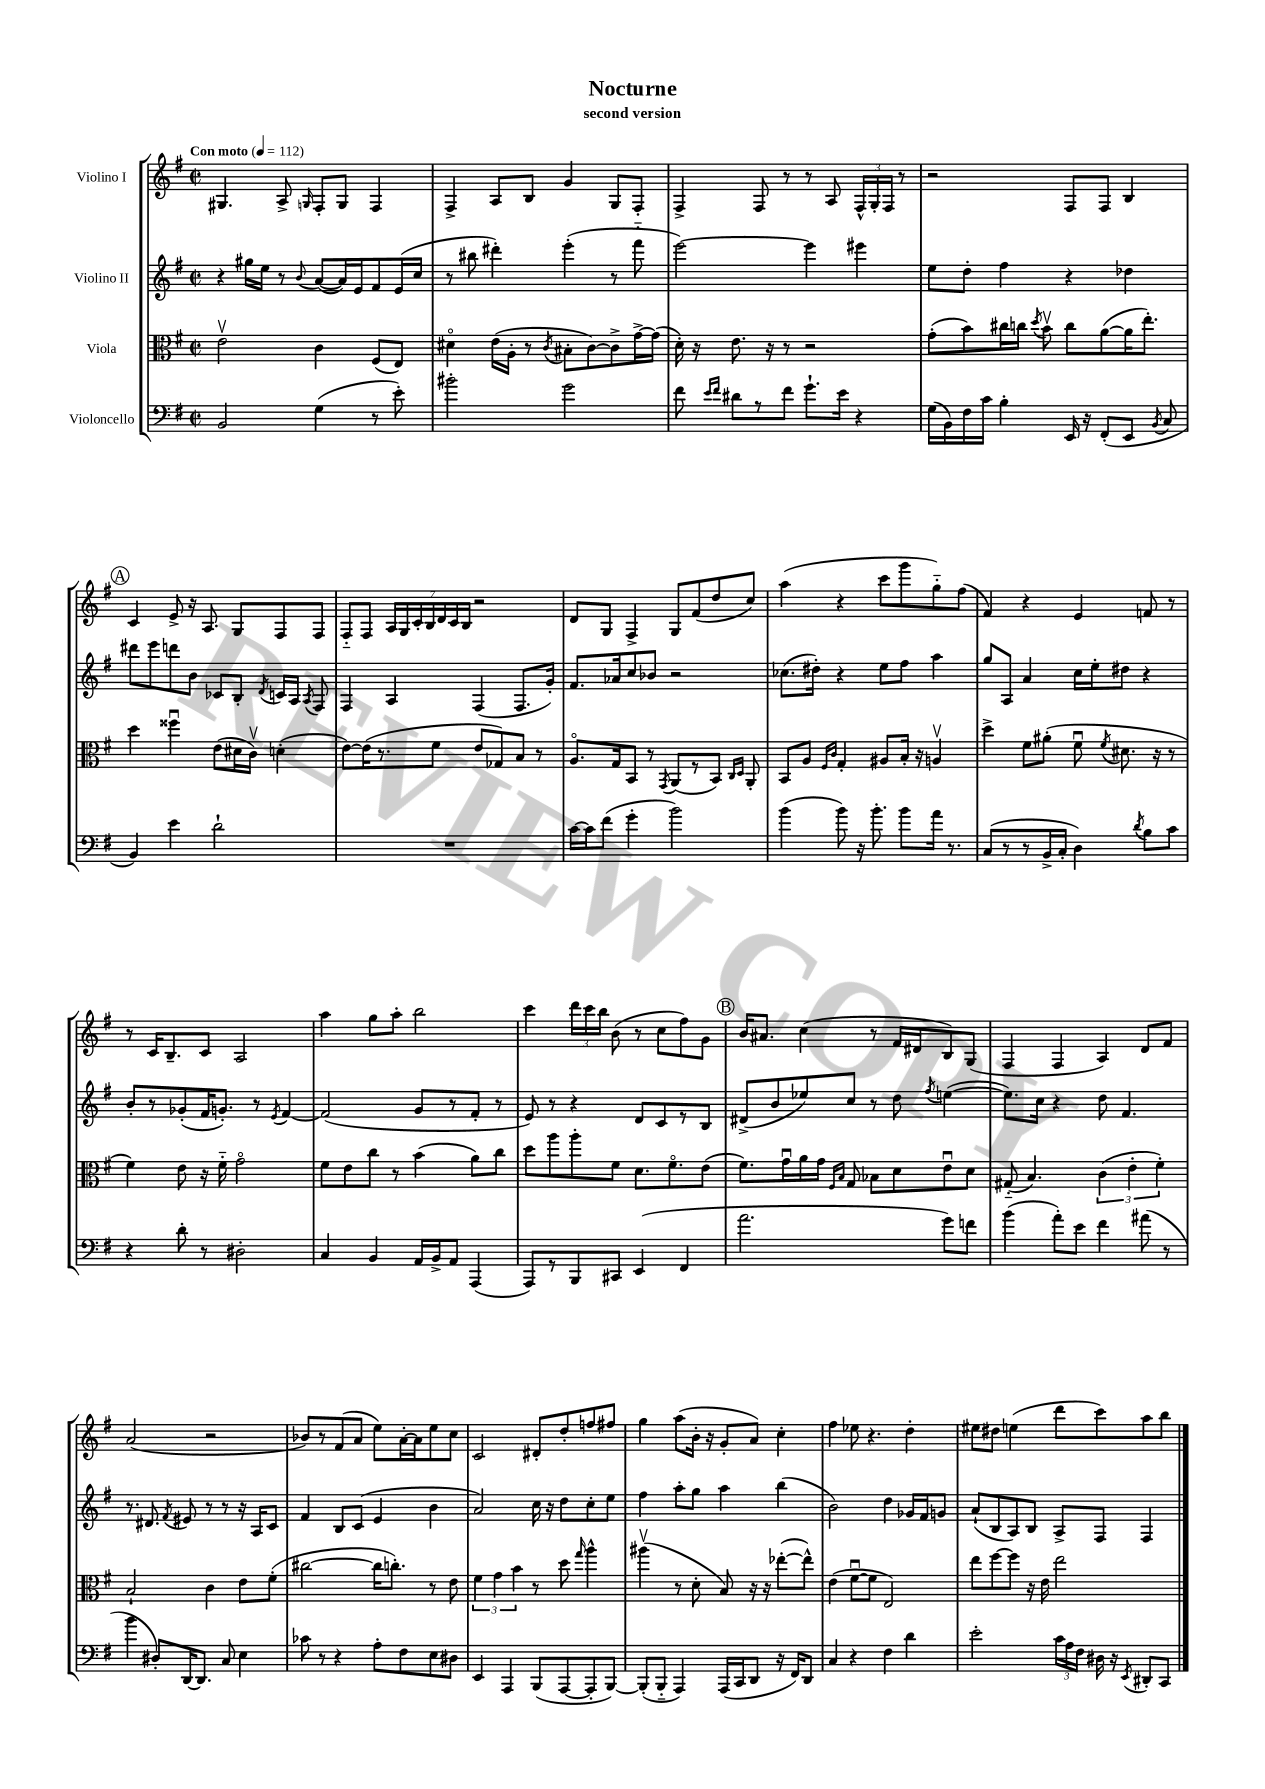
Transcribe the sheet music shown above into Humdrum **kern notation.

**kern	**kern	**kern	**kern
*staff4	*staff3	*staff2	*staff1
*clefF4	*clefC3	*clefG2	*clefG2
*k[f#]	*k[f#]	*k[f#]	*k[f#]
*M2/2	*M2/2	*M2/2	*M2/2
*met(c|)	*met(c|)	*met(c|)	*met(c|)
*MM112	*MM112	*MM112	*MM112
2BB	2ev	4r	4.G#
.	.	16gg#	.
.	.	16ee	.
.	.	8r	8A^
.	.	8qqb	16qqG
(4G	4c	([8a	8F#'
.	.	16a])	8G
.	.	16e	.
8r	(8F#	8f#	4F#
8e')	8E)	(16e	.
.	.	16cc	.
=	=	=	=
2b#'	4d#o	8r	4F#^
.	.	8bb#	.
.	(16e	4ddd#')	8A
.	16A'	.	.
.	8r	.	8B
.	8qc	.	.
2g	8B#'	(4eee'	4g
.	[8c)	.	.
.	8c^]	8r	8G
.	[16g^	8fff#'~	8F#'
.	(16g]	.	.
=	=	=	=
8f#	16d')	[2eee)	4F#^
.	16r	.	.
16qqe	.	.	.
16qqf#	.	.	.
8d#	8.e	.	.
8r	.	.	8F#
.	16r	.	.
8f#	8r	.	8r
8.g`	2r	4eee]	8r
.	.	.	8A
16e	.	.	.
4r	.	4eee#	24F#^^
.	.	.	24G'
.	.	.	24F#
.	.	.	8r
=	=	=	=
(16G	(8g'	8ee	2r
16BB)	.	.	.
16F#	8b)	8dd'	.
16c	.	.	.
4B'	16cc#	4ff#	.
.	16cc	.	.
.	8qdd	.	.
.	8bv	.	.
16EE	8cc	4r	8F#
16r	.	.	.
(8FF#'	([8a	.	8F#
8EE	16a]	4dd-	4B
.	8.ee')	.	.
8qBB	.	.	.
8C	.	.	.
=	=	=	=
4BB)	4dd	8ddd#	4c
.	.	8eee	.
4e	4ff##u	8ddd	8e^
.	.	8b	16r
.	.	.	8.A
2d`	(8e	8c-	.
.	16d#	8B'	8G
.	16cv)	.	.
.	.	8qd	.
.	(4d'	16c	8F#
.	.	16A	.
.	.	8qA	.
.	.	8F#	8F#
=	=	=	=
1r	[8e)	4F#	8F#'~
.	(16e]	.	8F#
.	8.r	.	.
.	.	4A	28A
.	.	.	28G
.	.	.	28c'
.	.	.	28B
.	8f#	.	.
.	.	.	28d
.	.	.	28c
.	.	.	28B
.	8e	(4F#	2r
.	8G-)	.	.
.	8B	8.F#	.
.	8r	.	.
.	.	16g')	.
=	=	=	=
[16c	8.Ao	8.f#	8d
16c]	.	.	.
(8f#	.	.	8G
.	16G	16a-	.
4g'	8BB	8cc	4F#^
.	8r	8b-	.
.	8qGG	.	.
2b)	(8AA	2r	8G
.	8r	.	(8f#
.	8BB)	.	8dd
.	16qqC	.	.
.	16qqD	.	.
.	8AA'	.	8cc)
=	=	=	=
(4b	8BB	(8.cc-	(4aa
.	8A	.	.
.	.	16dd#')	.
.	16qqF#	.	.
.	16qqc	.	.
8b)	4G'	4r	4r
16r	.	.	.
8.b'	.	.	.
.	8A#	8ee	8ccc
8b	16B'	8ff#	8ggg
.	16r	.	.
16a	4Av	4aa	8gg'~)
8.r	.	.	.
.	.	.	(8ff#
=	=	=	=
(8C	4dd^	8gg	4f#)
8r	.	8A	.
8r	8f#	4a	4r
16BB^	(8a#'	.	.
16C'	.	.	.
4D)	8f#u	16cc	4e
.	.	16ee'	.
.	8qf#	.	.
.	8.d#	8dd#	.
8qd	.	.	.
8B	.	4r	8f
.	16r	.	.
8c	8r	.	8r
=	=	=	=
4r	4f#)	8b'	8r
.	.	8r	16c
.	.	.	8.B~
8d'	8e	(8g-'	.
8r	16r	16f#	8c
.	16f#'~	8.g')	.
2D#'	2go	.	2A
.	.	8r	.
.	.	8qe	.
.	.	[4f#	.
=	=	=	=
4C	8f#	(2f#]	4aa
.	8e	.	.
4BB	8cc	.	8gg
.	8r	.	8aa'
16AA	(4b	8g	2bb
16BB^	.	.	.
8AA	.	8r	.
(4AAA	8a)	8f#'	.
.	8cc	8r	.
=	=	=	=
8AAA)	8dd	8e)	4ccc
8r	8aa	8r	.
8BBB	8aa'	4r	24ddd
.	.	.	24ccc
.	.	.	24bb
8CC#	8f#	.	(8b
(4EE	8.d	8d	8r
.	.	8c	8cc
.	8.f#o	.	.
4FF#	.	8r	8ff#)
.	(8e	8B	8g
=	=	=	=
2.a	8.f#)	(8d#^	16b
.	.	.	8.a#
.	.	8b	.
.	16gu	.	.
.	16a	8ee-)	(4cc
.	16g	.	.
.	16qqF#	.	.
.	16qqB	.	.
.	8G	8cc	.
.	8B-	8r	8r
.	8d	8dd	16f#
.	.	.	16d#
.	.	8qff#	.
8g)	8eu	([4ee	8B)
8f	8d	.	(8G
=	=	=	=
(4b	(8G#'~	8.ee])	4F#
.	4.B)	.	.
.	.	16cc	.
8a')	.	4r	4F#
8e	.	.	.
4f#	(6c	8dd	4A)
.	.	4.f#	.
.	6e'	.	.
(8a#	.	.	8d
.	6f#')	.	.
8r	.	.	8f#
=	=	=	=
4b	2B`	8.r	(2a
.	.	8.d#	.
8D#')	.	.	.
.	.	8qf#	.
[16DD	.	8e#	.
8.DD]	.	.	.
.	4c	8r	2r
8C	.	8r	.
4E	8e	16r	.
.	.	16A	.
.	(8f#'	8c	.
=	=	=	=
8c-	[2cc#	4f#	8b-)
8r	.	.	8r
4r	.	8B	(8f#
.	.	(8c	8a
8A'	16cc#]	4e	8ee)
.	8.cc')	.	.
8F#	.	.	[16a'
.	.	.	16a]
8E	8r	4b	8ee
8D#	8e	.	8cc
=	=	=	=
4EE	6f#	2a)	2c
.	6g	.	.
4AAA	.	.	.
.	6b	.	.
(8BBB	8r	16cc	8d#'
.	.	16r	.
[8AAA	8dd	8dd	8dd'
.	16qqgg	.	.
8AAA']	4aa^^	8cc'	8ff
[8BBB)	.	8ee	8ff#
=	=	=	=
(8BBB']	(4aa#v	4ff#	4gg
8BBB'~	.	.	.
4AAA)	8r	8aa'	(8aa
.	8d'	8gg	16b'
.	.	.	16r
(16AAA	8B)	4aa	8g'
16CC	.	.	.
8DD	16r	.	8a)
.	16r	.	.
16r	([8ee-'	(4bb	4cc'
16FF#)	.	.	.
8DD	8ee-^^])	.	.
=	=	=	=
4C	(4e	2b)	4ff#
4r	[8f#u	.	8ee-
.	8f#]	.	4.r
4F#	2E)	4dd	.
4d	.	16g-	4dd'
.	.	16f#	.
.	.	8g	.
=	=	=	=
2e'	8ee	(8a`	8ee#
.	[8ff#	8B	8dd#
.	8ff#]	8A)	(4ee
.	16r	8B	.
.	16e	.	.
24c	2ee	8A^	8ddd
24A	.	.	.
24F#	.	.	.
16D#	.	8F#	8ccc)
16r	.	.	.
8qEE	.	.	.
8DD#'	.	4F#	8aa
8CC	.	.	8bb
==	==	==	==
*-	*-	*-	*-
